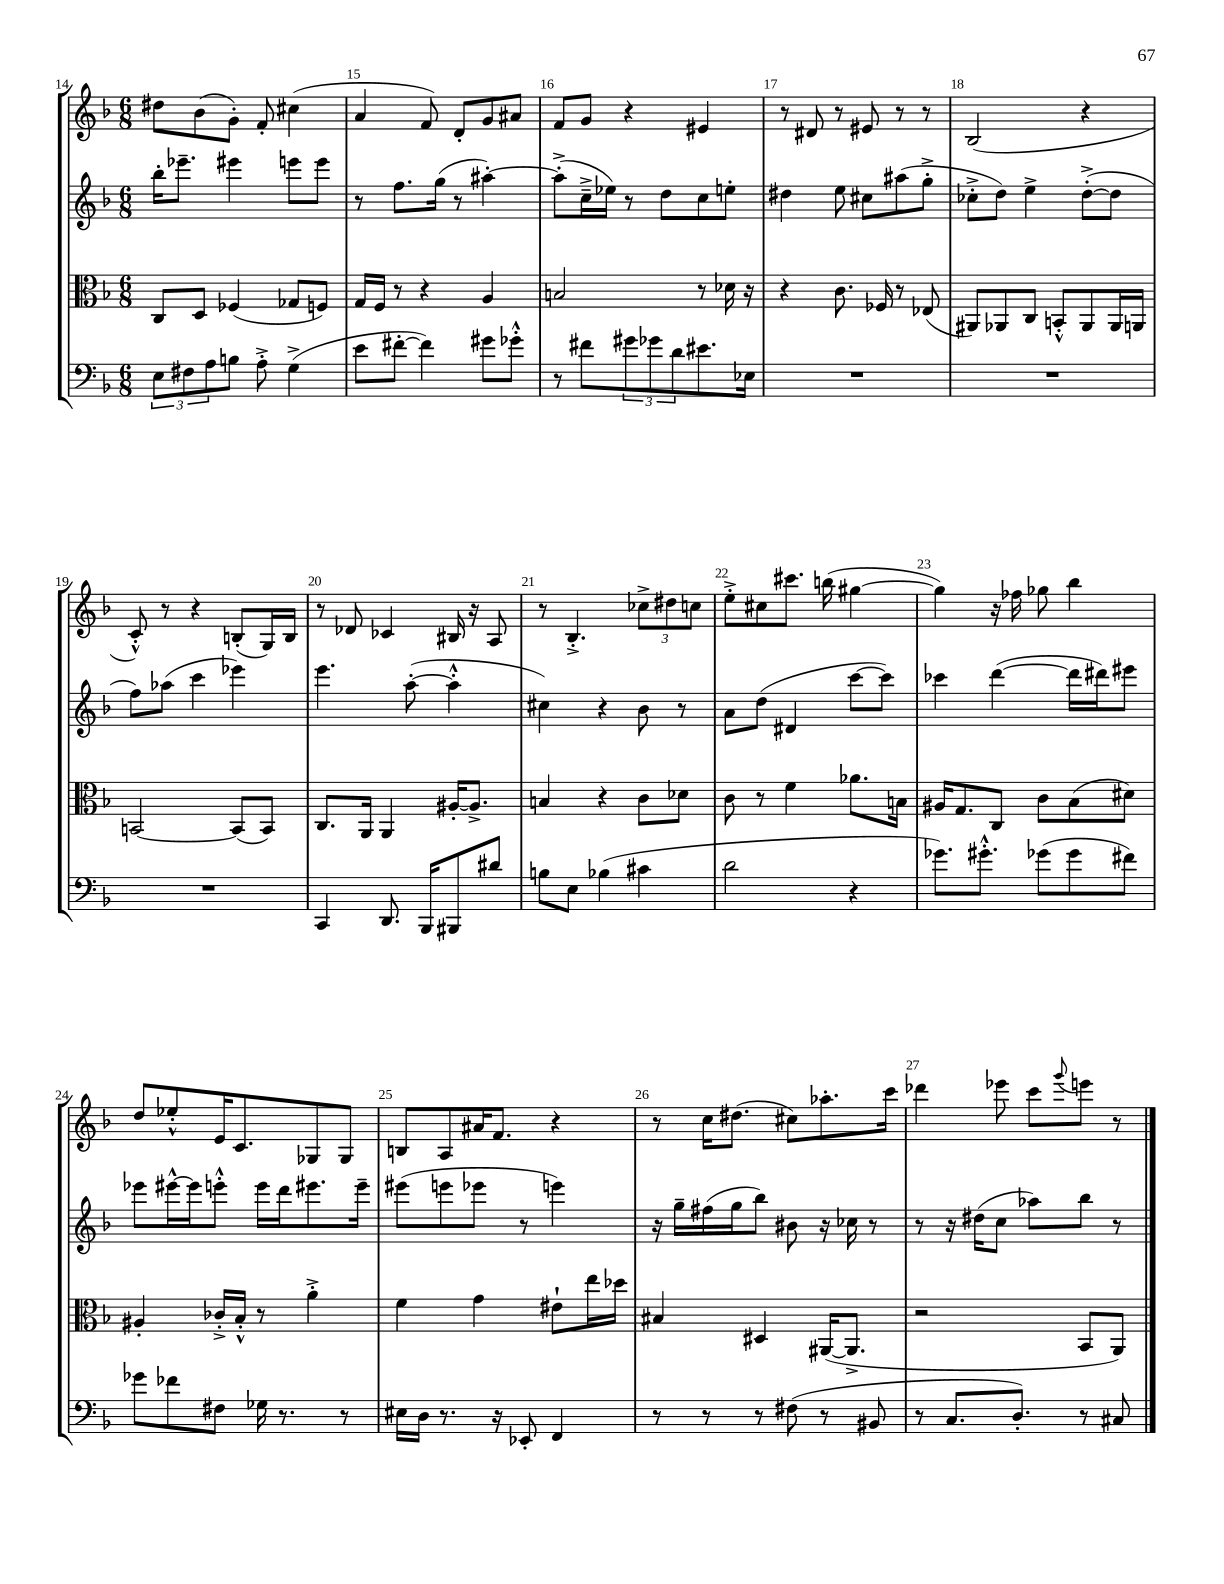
<<
\new StaffGroup <<
\new Staff = "s0" {
    \clef treble \key f \major \numericTimeSignature \time 6/8
    dis''8 bes'8( g'8-.) f'8-. cis''4( |
    a'4 f'8) d'8-. g'8 ais'8 |
    f'8 g'8 r4 eis'4 |
    r8 dis'8 r8 eis'8 r8 r8 |
    bes2( r4 |
    c'8-.-^) r8 r4 b8-.( g16) b16 |
    r8 des'8 ces'4 bis16 r16 a8 |
    r8 bes4.-.-> \tuplet 3/2 { ces''8-> dis''8 c''8 } |
    e''8-.-> cis''8 cis'''8. b''16( gis''4~ |
    gis''4) r16 fes''16 ges''8 bes''4 |
    d''8 ees''8-.-^ e'16 c'8. ges8 ges8 |
    b8 a8 ais'16 f'8. r4 |
    r8 c''16 dis''8.( cis''8) aes''8.-. c'''16 |
    des'''4 ees'''8 c'''8 \appoggiatura { g'''8 } e'''8 r8 \bar "|." |
}
\new Staff = "s1" {
    \clef treble \key f \major \numericTimeSignature \time 6/8
    bes''16-. ees'''8.-- eis'''4 e'''8 e'''8 |
    r8 f''8. g''16( r8 ais''4~-.) |
    ais''8-.->( c''16---> ees''16) r8 d''8 c''8 e''8-. |
    dis''4 e''8 cis''8 ais''8( g''8-.-> |
    ces''8-.-> d''8) e''4-> d''8~-.->( d''8 |
    f''8) aes''8( c'''4 ees'''4) |
    e'''4. a''8~-.( a''4-.-^ |
    cis''4) r4 bes'8 r8 |
    a'8 d''8( dis'4 c'''8~ c'''8) |
    ces'''4 d'''4~( d'''16 dis'''16) eis'''8 |
    ees'''8 eis'''16~-^ eis'''16 e'''8-.-^ e'''16 d'''16 eis'''8. eis'''16-- |
    eis'''8( e'''8 ees'''8 r8 e'''4) |
    r16 g''16-- fis''16( g''16 bes''8) bis'8 r16 ces''16 r8 |
    r8 r16 dis''16( c''8 aes''8) bes''8 r8 \bar "|." |
}
\new Staff = "s2" {
    \clef alto \key f \major \numericTimeSignature \time 6/8
    c8 d8 fes4( ges8 f8) |
    g16 f16 r8 r4 a4 |
    b2 r8 des'16 r16 |
    r4 c'8. fes16 r8 ees8( |
    ais,8) aes,8 c8 b,8-.-^ aes,8 aes,16 a,16 |
    b,2~ b,8( b,8) |
    c8. a,16 a,4 ais16~-. ais8.-> |
    b4 r4 c'8 des'8 |
    c'8 r8 f'4 aes'8. b16 |
    ais16 g8. c8 c'8 bes8( dis'8) |
    ais4-. ces'16-.-> bes16-.-^ r8 a'4-.-> |
    f'4 g'4 eis'8-! e''16 des''16 |
    bis4 dis4 ais,16~( ais,8.-> |
    r2 bes,8 a,8) \bar "|." |
}
\new Staff = "s3" {
    \clef bass \key f \major \numericTimeSignature \time 6/8
    \tuplet 3/2 { e8 fis8 a8 } b8 a8-.-> g4->( |
    e'8 fis'8~-. fis'4) gis'8 ges'8-.-^ |
    r8 fis'8 \tuplet 3/2 { gis'8 ges'8 d'8 } eis'8. ees16 |
    R2. |
    R2. |
    R2. |
    c,4 d,8. bes,,16 bis,,8 dis'8 |
    b8 e8 bes4( cis'4 |
    d'2 r4 |
    ges'8.) gis'8.-.-^ ges'8( ges'8 fis'8) |
    ges'8 fes'8 fis8 ges16 r8. r8 |
    eis16 d16 r8. r16 ees,8-. f,4 |
    r8 r8 r8 fis8( r8 bis,8 |
    r8 c8. d8.-.) r8 cis8 \bar "|." |
}
>>
>>
\layout { \context { \Score currentBarNumber = #14 \override BarNumber.break-visibility = ##(#f #t #t) barNumberVisibility = #all-bar-numbers-visible } }
